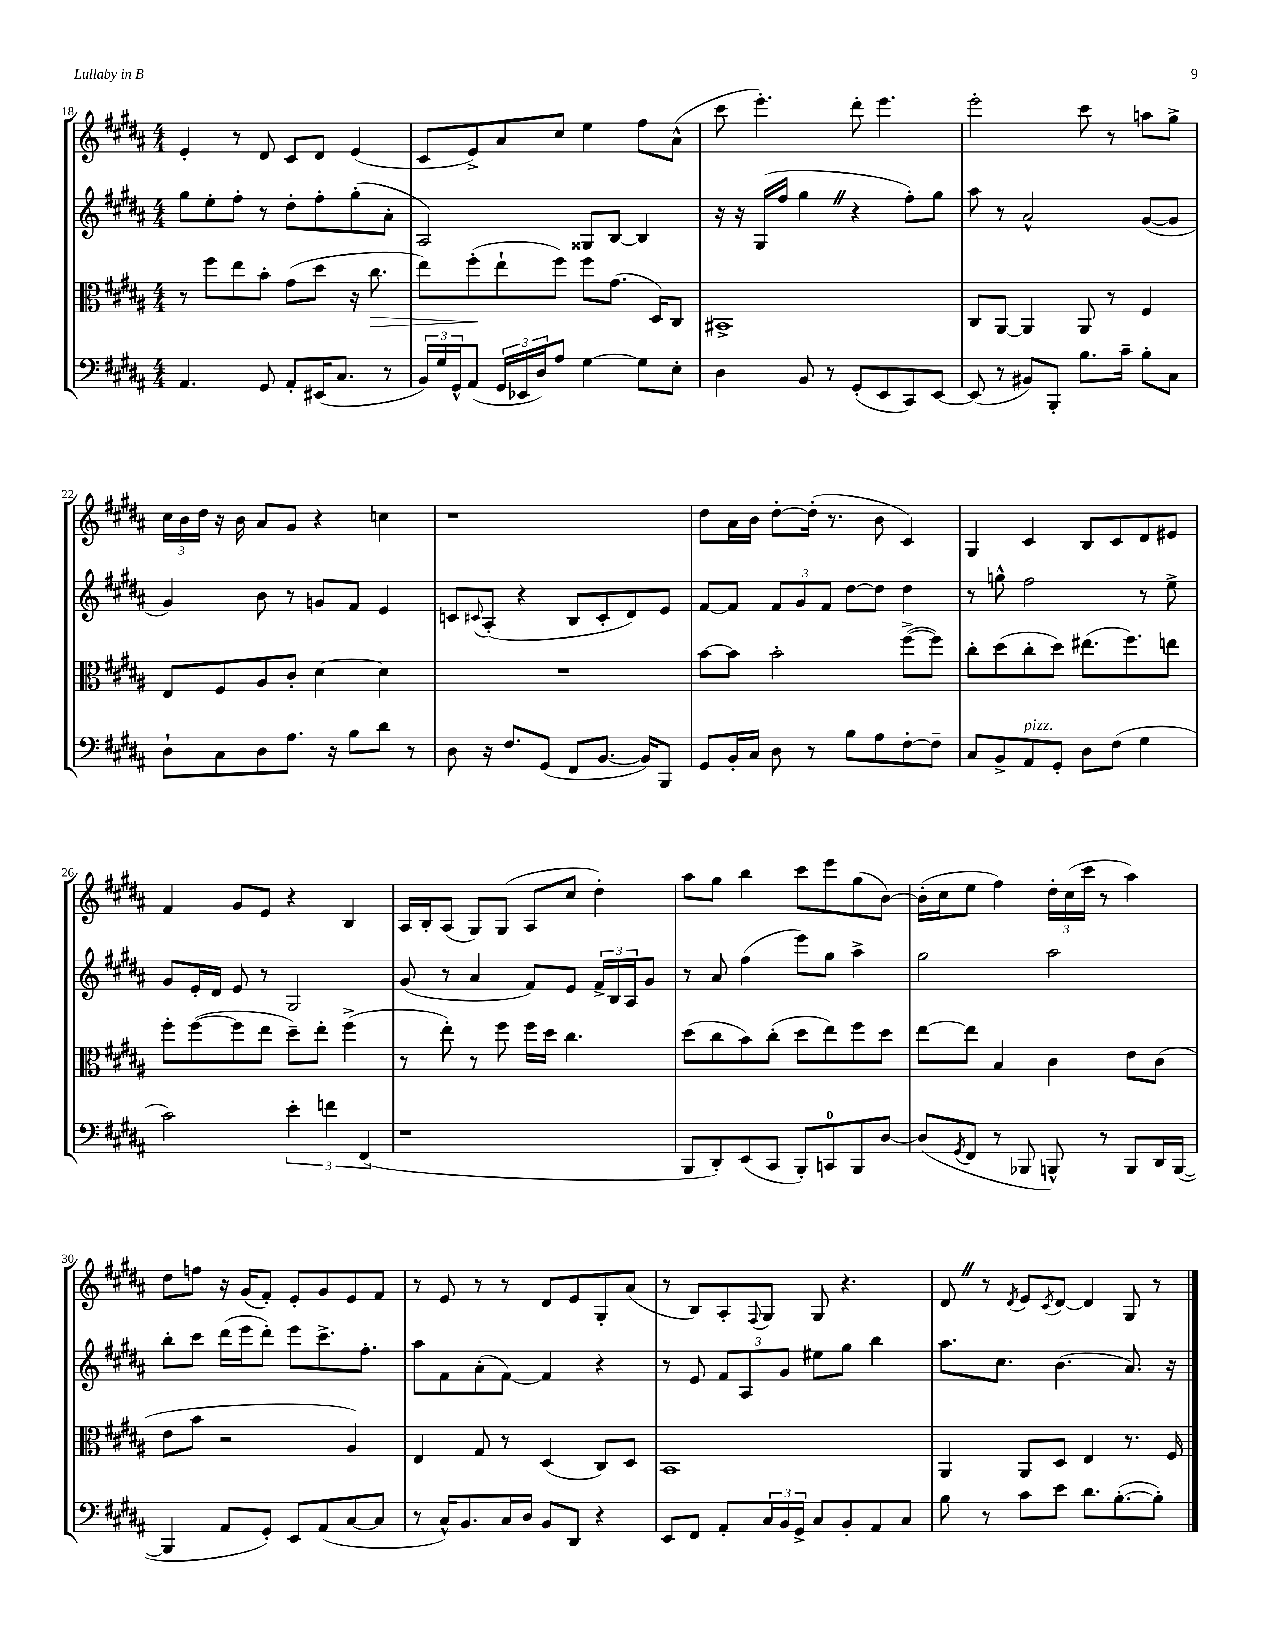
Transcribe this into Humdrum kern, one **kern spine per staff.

**kern	**kern	**kern	**kern
*staff4	*staff3	*staff2	*staff1
*clefF4	*clefC3	*clefG2	*clefG2
*k[f#c#g#d#a#]	*k[f#c#g#d#a#]	*k[f#c#g#d#a#]	*k[f#c#g#d#a#]
*M4/4	*M4/4	*M4/4	*M4/4
4.AA#	8r	8gg#	4e'
.	8ff#	8ee'	.
.	8ee	8ff#'	8r
8GG#	8b'	8r	8d#
8AA#'	(8g#	8dd#'	8c#
(16EE#	8dd#	8ff#'	8d#
8.C#	.	.	.
.	16r	(8gg#'	(4e
.	8.cc#	.	.
8r	.	8a#'	.
=	=	=	=
24BB)	8ee)	2A#)	8c#
24G#	.	.	.
24GG#^^	.	.	.
(8AA#	(8ff#'	.	8e^)
24GG#	8ee`	.	8a#
24EE-	.	.	.
24D#)	.	.	.
8A#	8ff#)	.	8cc#
[4G#	8ff#	8G##	4ee
.	(8.g#	[8B	.
8G#]	.	4B]	8ff#
.	16D#)	.	.
8E'	8C#	.	(8a#^^
=	=	=	=
4D#	1BB#^	16r	8ccc#
.	.	16r	.
.	.	(16G#	4.eee')
.	.	16ff#	.
8BB	.	4gg#	.
8r	.	.	.
(8GG#'	.	4r	8ddd#'
8EE	.	.	4.eee
8CC#)	.	8ff#')	.
[8EE	.	8gg#	.
=	=	=	=
(8EE]	8C#	8aa#	2eee'
8r	[8AA#	8r	.
8BB#)	4AA#]	2a#^^	.
8BBB'	.	.	.
8.B	8AA#	.	8ccc#
.	8r	.	8r
16c#~	.	.	.
8B'	4F#	([8g#	8aa
8C#	.	8g#]	8gg#^
=	=	=	=
8D#`	8E	4g#)	24cc#
.	.	.	24b
.	.	.	24dd#
8C#	8F#	.	16r
.	.	.	16b
8D#	8A#	8b	8a#
8.A#	8c#'	8r	8g#
.	[4d#	8g	4r
16r	.	.	.
8B	.	8f#	.
8d#	4d#]	4e	4cc
8r	.	.	.
=	=	=	=
8D#	1r	8c	1r
.	.	8qqc#	.
16r	.	(8A#'	.
8.F#	.	.	.
.	.	4r	.
(8GG#	.	.	.
8FF#	.	8B	.
[8.BB	.	8c#'	.
.	.	8d#)	.
16BB])	.	.	.
8BBB	.	8e	.
=	=	=	=
8GG#	[8b	[8f#	8dd#
16BB'	8b]	8f#]	16a#
16C#	.	.	16b
8D#	2b'	12f#	[8dd#'
.	.	12g#	.
8r	.	.	(16dd#']
.	.	12f#	.
.	.	.	8.r
8B	.	[8dd#	.
8A#	.	8dd#]	8b
[8F#'	([8ff#^	4dd#	4c#)
8F#~]	8ff#])	.	.
=	=	=	=
8C#	8cc#'	8r	4G#
8BB^	(8dd#	8gg^^	.
8AA#	8cc#'	2ff#	4c#
8GG#'	8dd#)	.	.
8D#	(8.ee#	.	8B
(8F#	.	.	8c#
.	8.ff#)	.	.
4G#	.	8r	8d#
.	8ee	8ee^	8e#
=	=	=	=
2c#)	8ff#'	8g#	4f#
.	([8ff#	16e'	.
.	.	16d#	.
.	8ff#]	8e	8g#
.	8ee	8r	8e
6e'	8dd#~)	2G#	4r
.	8ee'	.	.
6f	.	.	.
.	(4ff#^	.	4B
(6FF#	.	.	.
=	=	=	=
1r	8r	(8g#	16A#
.	.	.	16B'
.	8ee')	8r	(8A#
.	8r	4a#	8G#)
.	8ff#	.	(8G#
.	16ff#	8f#)	8A#
.	16dd#	.	.
.	4.cc#	8e	8cc#
.	.	24f#^	4dd#')
.	.	24B	.
.	.	24A#	.
.	.	8g#	.
=	=	=	=
8BBB	(8dd#	8r	8aa#
8DD#')	8cc#	8a#	8gg#
(8EE	8b)	(4ff#	4bb
8CC#	(8cc#'	.	.
8BBB')	8dd#	8eee)	8ccc#
8CC	8ee)	8gg#	8eee
8BBB	8ff#	4aa#^	(8gg#
[8D#	8dd#	.	[8b)
=	=	=	=
(8D#]	[8ee	2gg#	(16b']
.	.	.	16cc#
8qGG#	.	.	.
8FF#	8ee]	.	8ee
8r	4B	.	4ff#)
8BBB-	.	.	.
8BBB^^)	4c#	2aa#	24dd#'
.	.	.	(24cc#
.	.	.	24ccc#
8r	.	.	8r
8BBB	8e	.	4aa#)
16DD#	(8c#	.	.
([16BBB	.	.	.
=	=	=	=
4BBB]	8e	8bb'	8dd#
.	8b	8ccc#	8ff
8AA#	2r	(16ddd#	16r
.	.	16eee	(16g#
8GG#')	.	8ddd#')	8f#')
8EE	.	8eee	8e'
(8AA#	.	8.ccc#^	8g#
[8C#	4A#)	.	8e
.	.	8.ff#'	.
8C#]	.	.	8f#
=	=	=	=
8r	4E	8aa#	8r
16C#^^)	.	8f#	8e
8.BB	.	.	.
.	8G#	(8a#'	8r
16C#	8r	[8f#)	8r
16D#	.	.	.
8BB	(4D#	4f#]	8d#
8DD#	.	.	8e
4r	8C#)	4r	8G#'
.	8D#	.	(8a#
=	=	=	=
8EE	1BB	8r	8r
8FF#	.	8e	8B)
8AA#'	.	12f#	8A#'
.	.	12A#	.
.	.	.	8qqF#
24C#	.	.	8G#
24BB	.	12g#	.
24GG#^	.	.	.
8C#	.	8ee#	8G#
8BB'	.	8gg#	4.r
8AA#	.	4bb	.
8C#	.	.	.
=	=	=	=
8B	4AA#	8.aa#	8d#
8r	.	.	8r
.	.	8.cc#	.
.	.	.	8qd#
8c#	8AA#	.	8e
.	.	.	8qc#
8e	8D#	(4.b	[8d#
8.d#	4E	.	4d#]
([8.B'	.	.	.
.	8.r	8.a#)	8G#
8B'])	.	.	8r
.	16F#	16r	.
==	==	==	==
*-	*-	*-	*-
